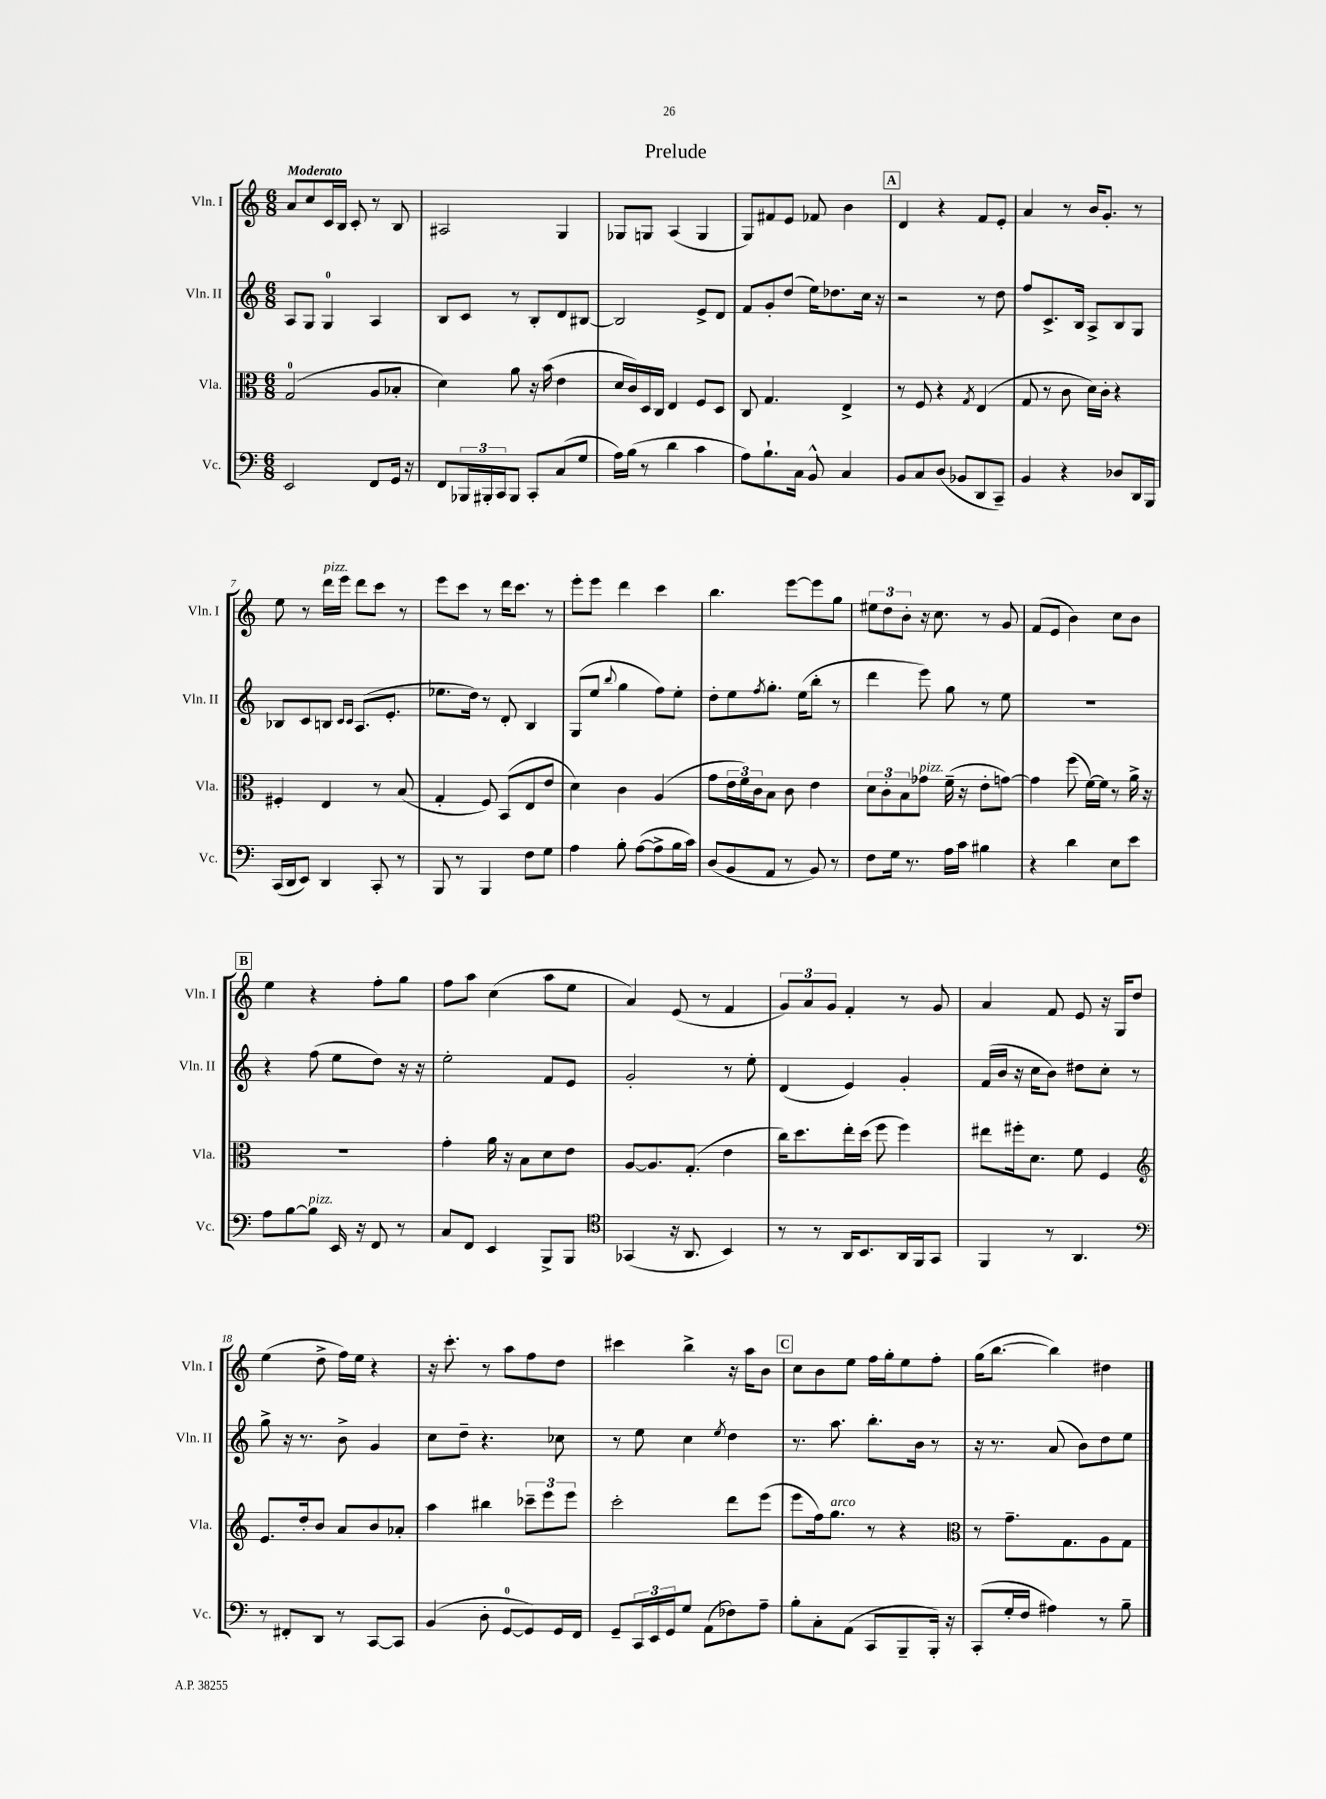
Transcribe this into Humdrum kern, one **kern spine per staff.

**kern	**kern	**kern	**kern
*staff4	*staff3	*staff2	*staff1
*clefF4	*clefC3	*clefG2	*clefG2
*k[]	*k[]	*k[]	*k[]
*M6/8	*M6/8	*M6/8	*M6/8
2EE/	(2G/	8A/L	8a/L
.	.	8G/J	8cc/
.	.	4G/	16c/L
.	.	.	16B/JJ
.	.	.	8c'/
8FF/L	8A/L	4A/	8r
16GG/Jk	8B-'/J	.	8B/
16r	.	.	.
=	=	=	=
8FF/L	4d\)	8B/L	2A#/
24BBB-/L	.	8c/J	.
24BBB#'/	.	.	.
24CC/J	.	.	.
8BBB#/J	8a\	8r	.
8CC'/L	16r	8B'/L	.
.	(16b\	.	.
(8C/	4e\	8d/	4G/
8G/J	.	[8B#/J	.
=	=	=	=
16A\LL)	16d/LL	2B#/]	8G-/L
(16B\JJ	16c/)	.	.
8r	16D/	.	8G/J
.	16C/JJ	.	.
4d\	4E/	.	(4A/
4c\	8F/L	8e^/L	4G/
.	8D/J	8d/J	.
=	=	=	=
8A\L)	8C/	8f/L	8G/L)
8.B`\	4.G/	8g'/	8f#/
.	.	(8dd/J	8e/J
16C\Jk	.	.	.
8BB^^/	.	16ee\LK)	8f-/
.	.	8.dd-\	.
4C/	4E^/	.	4b\
.	.	16cc\Jk	.
.	.	16r	.
=	=	=	=
8BB/L	8r	2r	4d/
8C/	8F/	.	.
(8D/J	4r	.	4r
8BB-/L	.	.	.
.	8qG/	.	.
8DD/	(4E/	8r	8f/L
8CC~/J)	.	8dd\	8e'/J
=	=	=	=
4BB/	8G/	8ff/L	4a/
.	8r	8.c^/	.
4r	8c\	.	8r
.	.	16B/Jk	.
.	16d\LL)	8A^/L	16b/LK
.	16c'\JJ	.	8.g'/J
8D-/L	4r	8B/	.
16DD/L	.	8G/J	8r
16BBB/JJ	.	.	.
=	=	=	=
(16CC/LL	4F#'/	8B-/L	8ee\
16DD/J	.	.	.
8EE/J)	.	8c/	8r
4DD/	4E/	8B/J	16ddd\LL
.	.	.	16eee\JJ
.	.	16qqc/LL	.
.	.	16qqc/JJ	.
.	.	(8.A/L	8ddd\L
8CC'/	8r	.	8ccc\J
.	.	8.e'/J	.
8r	(8B/	.	8r
=	=	=	=
8BBB/	4G'/	8.ee-\L	8eee\L
8r	.	.	8ccc\J
.	.	16dd\Jk)	.
4BBB/	8F/)	8r	8r
.	(8BB/L	8d'/	16ddd\LK
.	.	.	8.ccc\J
8F\L	8E/	4B/	.
8G\J	8e/J	.	8r
=	=	=	=
4A\	4d\)	(8G/L	8eee'\L
.	.	8ee/J	8eee\J
.	.	8qqbb/	.
8B'\	4c\	4gg\	4ddd\
([8A\L	.	.	.
8A^\]	(4A/	8ff\L)	4ccc\
16B\L	.	8ee'\J	.
16c\JJ)	.	.	.
=	=	=	=
(8D/L	8g\L	8dd'\L	4.bb\
8BB/	24e\L	8ee\	.
.	24f\)	.	.
.	24c\J	.	.
.	.	8qff/	.
8AA/J	8B\J	8.gg'\J	.
8r	8c\	.	[8eee\L
.	.	(16ee\LK	.
8BB/)	4e\	8bb'\J	8eee\]
8r	.	8r	8gg\J
=	=	=	=
8F\L	12d\L	4ddd\	12ee#\L
.	12c'\	.	12dd\
16G\Jk	.	.	.
.	12B\	.	12b'\J
8.r	.	.	.
.	8g-\J	8eee\)	16r
.	.	.	8.cc\
16A\LL	(16f~\	8gg\	.
16c\JJ	16r	.	.
4B#\	8e'\L	8r	8r
.	[8g\J)	8ee\	8g/
=	=	=	=
4r	4g\]	2.r	(8f/L
.	.	.	8e/J
4d\	(8ff\	.	4b\)
.	[16f\LL)	.	.
.	16f\]JJ	.	.
8E\L	8r	.	8cc\L
8e\J	16a^\	.	8b\J
.	16r	.	.
=	=	=	=
8A\L	2.r	4r	4ee\
[8B\	.	.	.
8B\]J	.	(8ff\	4r
16EE/	.	8ee\L	.
16r	.	.	.
8FF/	.	8dd\J)	8ff'\L
8r	.	16r	8gg\J
.	.	16r	.
=	=	=	=
8C/L	4g'\	2ee'\	8ff\L
8FF/J	.	.	8aa\J
4EE/	16a\	.	(4cc\
.	16r	.	.
.	8B\L	.	.
8BBB^/L	8d\	8f/L	8aa\L
8BBB/J	8e\J	8e/J	8ee\J
=	=	=	=
*clefC4	*	*	*
(4GG-/	[8A/L	2g'/	4a/)
.	8.A/]	.	.
16r	.	.	(8e/
8.AA/	(8.G'/J	.	.
.	.	.	8r
4BB/)	4e\	8r	4f/
.	.	8ee'\	.
=	=	=	=
8r	16cc\LK)	(4d/	12g/L)
.	8.dd\	.	.
.	.	.	12a/
8r	.	.	.
.	.	.	12g/J
16AA/LK	16ee'\L	4e/)	4f'/
8.BB/	(16dd\JJ	.	.
.	8ff\	.	.
16AA/L	4ff\)	4g'/	8r
16FF/J	.	.	.
8GG/J	.	.	8g/
=	=	=	=
4FF/	8ee#\L	(16f/LL	4a/
.	.	16b/JJ	.
.	16ff#'\k	16r	.
.	8.d\J	16cc\LK	.
8r	.	8b\J)	8f/
4.AA/	8f\	8dd#\L	8e/
.	4F/	8cc'\J	16r
.	.	.	16G/LK
.	.	8r	8dd/J
=	=	=	=
*clefF4	*clefG2	*	*
8r	8.e/L	8gg^\	(4ee\
8FF#'/L	.	16r	.
.	16dd'/k	8.r	.
8DD/J	8b/J	.	8dd^\
8r	8a/L	8b^\	16ff\LL)
.	.	.	16ee\JJ
[8CC/L	8b/	4g/	4r
8CC/]J	8a-'/J	.	.
=	=	=	=
(4BB/	4aa\	8cc\L	16r
.	.	.	8.ccc'\
.	.	8dd~\J	.
8D'\	4bb#\	4.r	8r
[8GG/L	.	.	8aa\L
8GG/])	12ccc-~\L	.	8ff\
.	12eee\	.	.
16GG/L	.	8cc-\	8dd\J
.	12eee\J	.	.
16FF/JJ	.	.	.
=	=	=	=
8GG~/L	2ccc'\	8r	4ccc#\
24CC/L	.	8ee\	.
24EE/	.	.	.
24GG/J	.	.	.
8G/J	.	4cc\	4bb^\
(8AA\L	.	.	.
.	.	8qee/	.
8F-\)	8ddd\L	4dd\	16r
.	.	.	16aa\LK
8A~\J	(8eee\J	.	8b\J
=	=	=	=
8B'\L	8eee\L	8.r	8cc\L
8C'\	16ff\k)	.	8b\
.	8.gg\J	8.aa\	.
(8AA\J	.	.	8ee\J
8CC/L	8r	8.bb'\L	16ff\LL
.	.	.	16gg'\J
8BBB~/	4r	.	8ee\
.	.	16b\Jk	.
16BBB'/Jk)	.	8r	8ff'\J
16r	.	.	.
=	=	=	=
*	*clefC3	*	*
(8CC'/L	8r	16r	(16gg\LK
.	.	8.r	[8.bb\J
16G'/L	8.g~\L	.	.
16F/JJ	.	.	.
4A#\)	.	(8a/	4bb\])
.	8.G\	.	.
.	.	8b\L)	.
8r	8A\	8dd\	4dd#\
8B~\	8G\J	8ee\J	.
==	==	==	==
*-	*-	*-	*-
